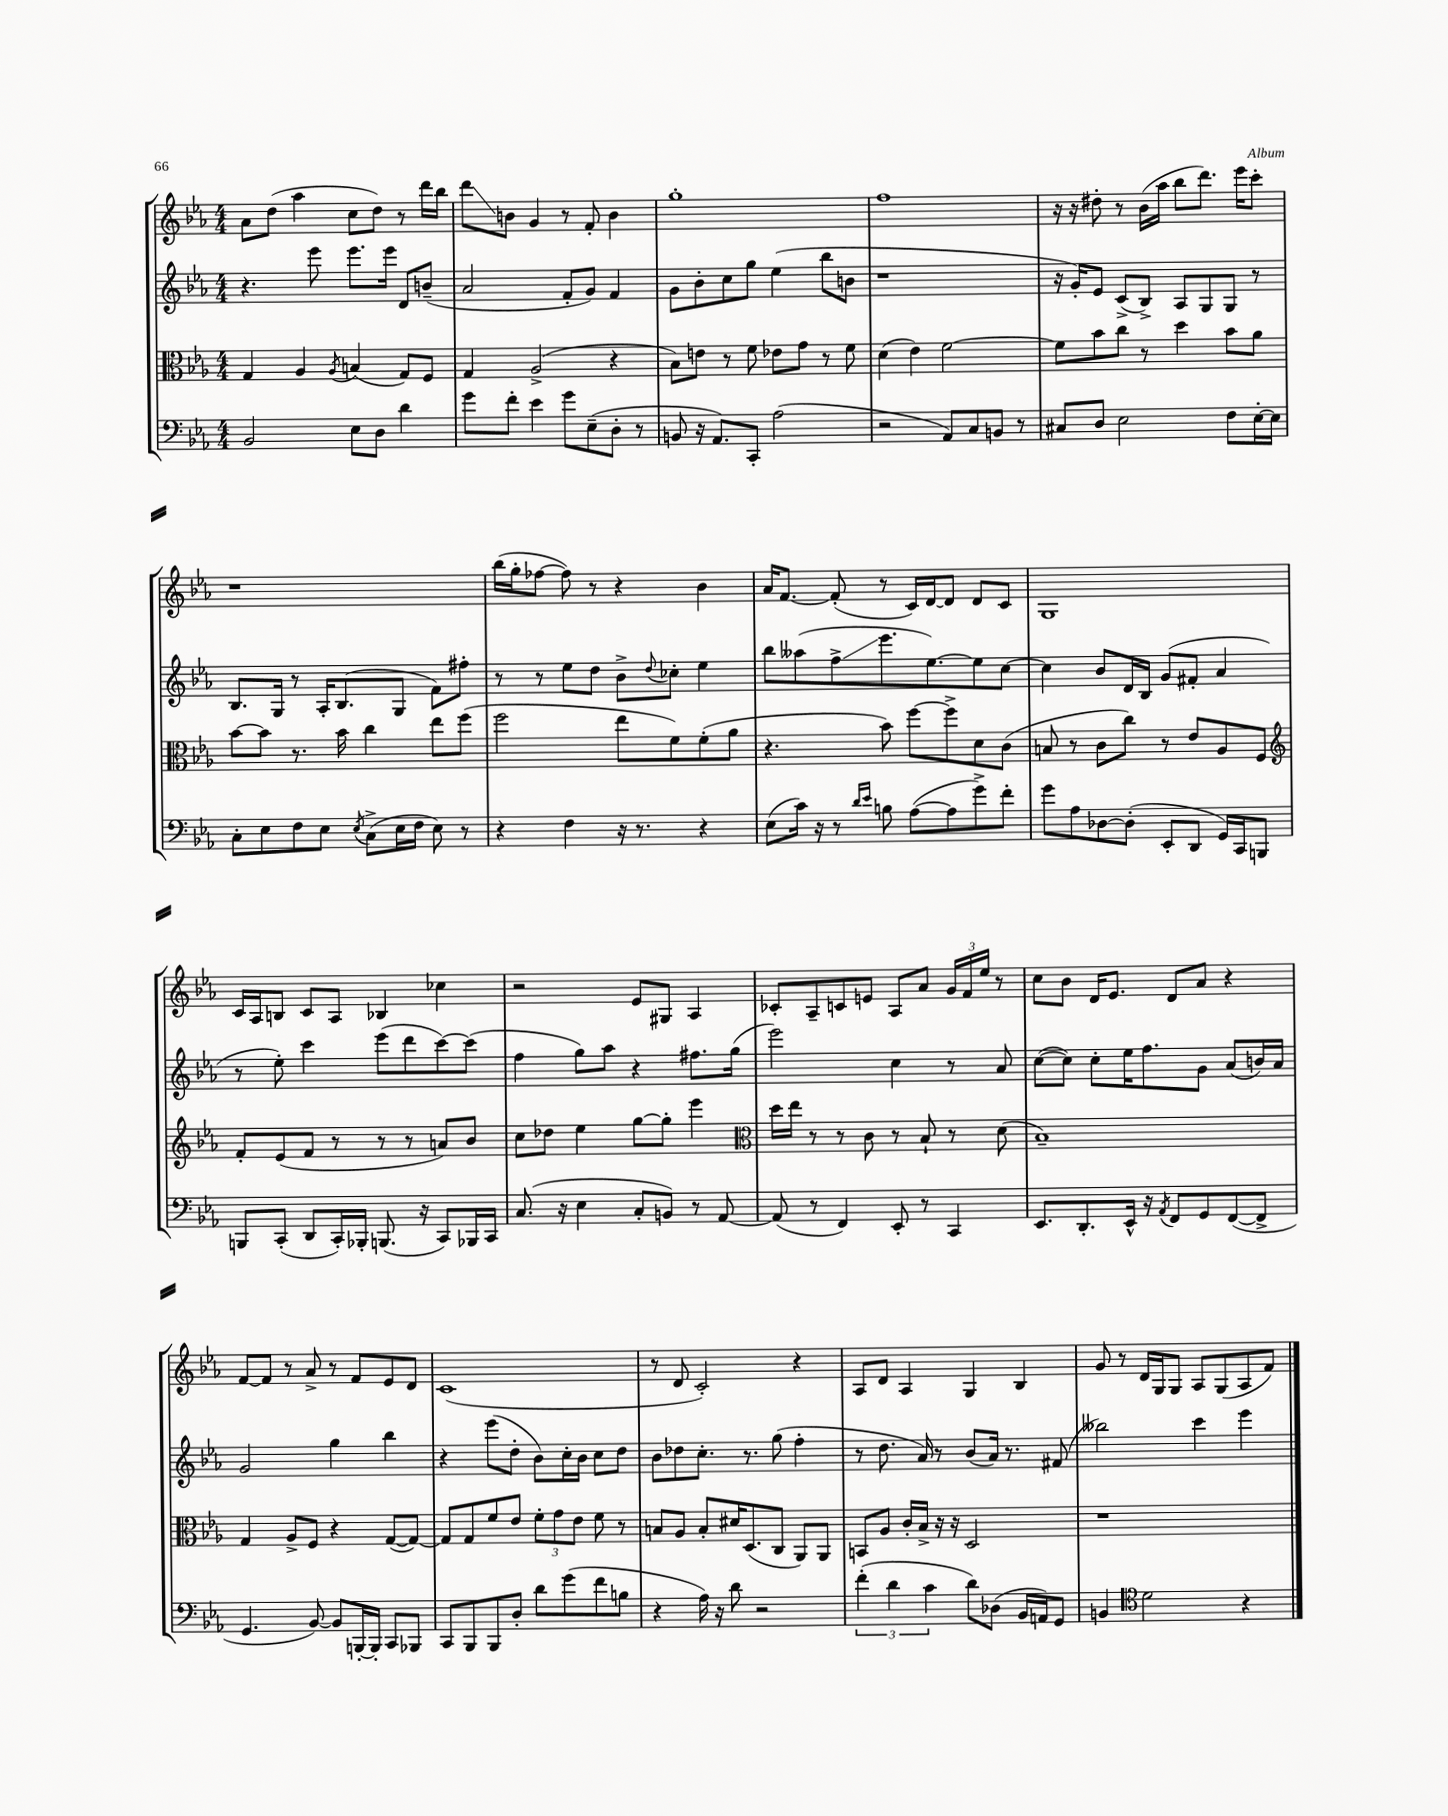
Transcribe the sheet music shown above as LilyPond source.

<<
\new StaffGroup <<
\new Staff = "s0" {
    \clef treble \key ees \major \numericTimeSignature \time 4/4
    aes'8 d''8( aes''4 c''8 d''8) r8 d'''16 bes''16 |
    d'''8\glissando b'8 g'4 r8 f'8-. b'4 |
    g''1-. |
    f''1 |
    r16 r16 dis''8-. r8 bes'16( aes''16 bes''8 d'''8.) ees'''16 c'''8-. |
    r1 |
    bes''16( g''16-. fes''8~ fes''8) r8 r4 bes'4 |
    aes'16 f'8.~ f'8-.( r8 c'16) d'16~ d'8 d'8 c'8 |
    g1 |
    c'16 aes16 b8 c'8 aes8 bes4 ces''4 |
    r2 ees'8 gis8 aes4 |
    ces'8-. aes8-- c'8 e'8 aes8 aes'8 \tuplet 3/2 { g'16 f'16 ees''16 } r8 |
    c''8 bes'8 d'16 ees'8. d'8 aes'8 r4 |
    f'8~ f'8 r8 aes'8-> r8 f'8 ees'8 d'8 |
    c'1( |
    r8 d'8 c'2-.) r4 |
    aes8 d'8 aes4 g4 bes4 |
    g'8 r8 d'16 g16 g8 aes8 g8( aes8 f'8) \bar "|." |
}
\new Staff = "s1" {
    \clef treble \key ees \major \numericTimeSignature \time 4/4
    r4. ees'''8 ees'''8. ees'''16 d'8 b'8--( |
    aes'2 f'8-. g'8) f'4 |
    g'8 bes'8-. c''8 g''8 ees''4( bes''8 b'8 |
    r1 |
    r16 g'16-.) ees'8 c'8->( bes8->) aes8 g8 g8 r8 |
    bes8. g16 r8 aes16-. bes8.( g8 f'8) fis''8-. |
    r8 r8 ees''8 d''8 bes'8-> \appoggiatura { d''8 } ces''8-. ees''4 |
    bes''8 aeses''8( f''8->\glissando ees'''8. ees''8.~) ees''8 c''8~ |
    c''4 bes'8 d'16 bes16 g'8( fis'8-. aes'4 |
    r8 ees''8-.) c'''4 ees'''8( d'''8 c'''8~) c'''8( |
    f''4 g''8) aes''8 r4 fis''8. g''16( |
    ees'''2) c''4 r8 aes'8 |
    c''8~( c''8) c''8-. ees''16 f''8. g'8 aes'8( b'16) aes'16 |
    g'2 g''4 bes''4 |
    r4 ees'''8( d''8-. bes'8) c''16-. bes'16 c''8 d''8 |
    bes'8 des''8 c''8.-. r8. g''8( f''4-. |
    r8 d''8. aes'16) r8 bes'8( aes'16) r8. fis'8( |
    beses''2) c'''4 ees'''4 \bar "|." |
}
\new Staff = "s2" {
    \clef alto \key ees \major \numericTimeSignature \time 4/4
    g4 aes4 \acciaccatura { aes8 } b4( g8) f8 |
    g4 aes2->( r4 |
    bes8) e'8 r8 f'8 ees'8 g'8 r8 f'8 |
    d'4( ees'4) f'2~ |
    f'8 bes'8 c''8 r8 d''4 bes'8 aes'8 |
    bes'8~ bes'8 r8. bes'16 c''4 ees''8 f''8( |
    f''2 ees''8 f'8) f'8-.( aes'8 |
    r4. bes'8) f''8~ f''8-> d'8 c'8( |
    b8 r8 c'8 c''8) r8 ees'8 aes8 f8 |
    \clef treble f'8-. ees'8( f'8 r8 r8 r8 a'8) bes'8 |
    c''8 des''8 ees''4 g''8~ g''8-. ees'''4 |
    \clef alto d''16 ees''16 r8 r8 c'8 r8 bes8-! r8 d'8( |
    bes1--) |
    g4 aes8-> f8 r4 g8~( g8~) |
    g8 g8 f'8 ees'8 \tuplet 3/2 { f'8-. g'8 ees'8 } f'8 r8 |
    b8 aes8 b8-. dis'16 d8.( c8 aes,8) aes,8 |
    b,8 aes8 c'16-. bes16-> r16 r16 d2 |
    r1 \bar "|." |
}
\new Staff = "s3" {
    \clef bass \key ees \major \numericTimeSignature \time 4/4
    bes,2 ees8 d8 d'4 |
    g'8 f'8-. ees'4 g'8 ees8--( d8-. r8 |
    b,8 r16 aes,8.) c,8-. aes2( |
    r2 aes,8) c8 b,8 r8 |
    cis8 d8 ees2 f8 ees16~-. ees16 |
    c8-. ees8 f8 ees8 \acciaccatura { ees8 } c8->( ees16 f16 ees8) r8 |
    r4 f4 r16 r8. r4 |
    ees8( c'16) r16 r8 \grace { d'16 ees'16 } b8 aes8~( aes8 g'8->) f'8-. |
    g'8 aes8 des8~ des8-.( ees,8-. d,8 g,16) c,16 b,,8 |
    b,,8 c,8-.( d,8 c,16-.) bes,,16-. b,,8.( r16 c,8) bes,,16 c,16 |
    c8.( r16 ees4 c8-. b,8) r8 aes,8~ |
    aes,8( r8 f,4) ees,8-. r8 c,4 |
    ees,8. d,8.-. ees,16-^ r16 \acciaccatura { aes,8 } f,8 g,8 f,8~( f,8-> |
    g,4. bes,8~) bes,8 b,,16~-. b,,16-. c,8 bes,,8 |
    c,8 bes,,8 bes,,8 d8-. d'8 g'8( f'8 b8 |
    r4 aes16) r16 d'8 r2 |
    \tuplet 3/2 { f'4-.( d'4 c'4 } d'8) des8( bes,16 a,16) g,8 |
    b,4 \clef tenor d'2 r4 \bar "|." |
}
>>
>>
\layout { \context { \Score \remove "Bar_number_engraver" } }
